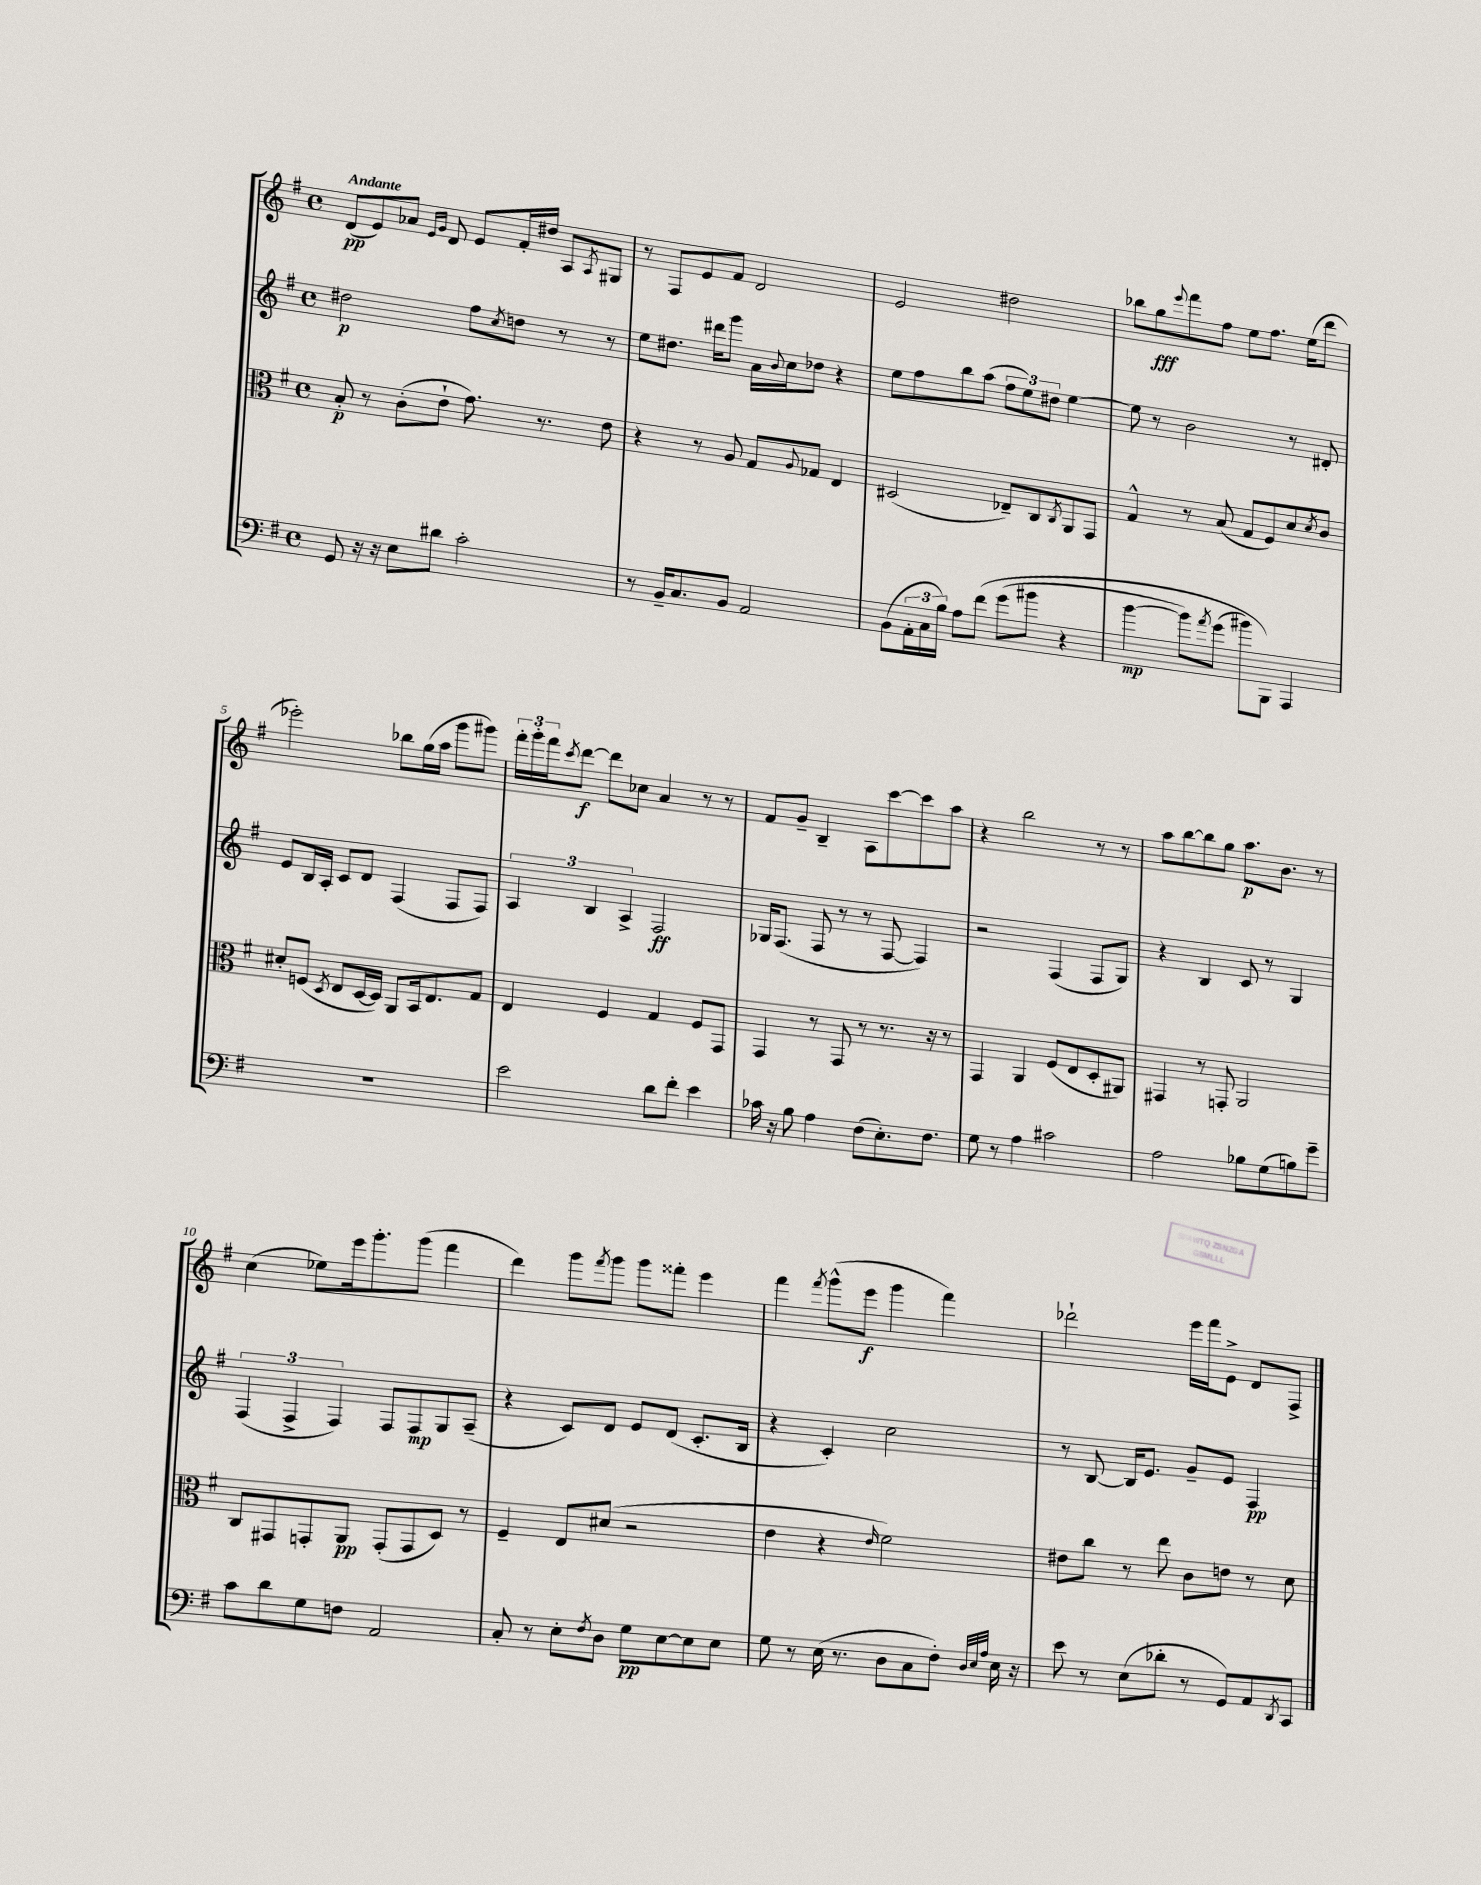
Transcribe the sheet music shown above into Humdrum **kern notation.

**kern	**dynam	**kern	**dynam	**kern	**dynam	**kern	**dynam
*part4	*part4	*part3	*part3	*part2	*part2	*part1	*part1
*staff4	*staff4	*staff3	*staff3	*staff2	*staff2	*staff1	*staff1
*clefF4	*	*clefC3	*	*clefG2	*	*clefG2	*
*k[f#]	*	*k[f#]	*	*k[f#]	*	*k[f#]	*
*M4/4	*	*M4/4	*	*M4/4	*	*M4/4	*
*met(c)	*	*met(c)	*	*met(c)	*	*met(c)	*
=1	=1	=1	=1	=1	=1	=1	=1
!	!	!	!	!	!	!LO:TX:a:B:t=Andante	!
8GG/	.	8B'/	p	2dd#X\	p	(8d/L	pp
16r	.	8r	.	.	.	8e/)	.
16r	.	.	.	.	.	.	.
8E\L	.	(8c'\L	.	.	.	8a-X/J	.
.	.	.	.	.	.	16qqe/LL	.
.	.	.	.	.	.	16qqg/JJ	.
8d#X\J	.	8e`\J	.	.	.	8d/	.
2c'\	.	8.g\)	.	8ff#\L	.	8e/L	.
.	.	.	.	8qcc/	.	.	.
.	.	.	.	8ddn\J	.	16f#'/L	.
.	.	8.r	.	.	.	16dd#X/JJ	.
.	.	.	.	8r	.	8A/L	.
.	.	.	.	.	.	8qA/	.
.	.	8e\	.	8r	.	8G#X/J	.
=2	=2	=2	=2	=2	=2	=2	=2
8r	.	4r	.	8ee\L	.	8r	.
16BB~/KL	.	.	.	8.dd#X\J	.	8F#/L	.
8.C/	.	.	.	.	.	.	.
.	.	8r	.	.	.	8e/	.
.	.	.	.	16ddd#X\KL	.	.	.
8BB/J	.	8A/	.	8ggg\J	.	8f#/J	.
2AA/	.	8G/L	.	16a\LL	.	2d/	.
.	.	.	.	8qqb/	.	.	.
.	.	.	.	16cc\J	.	.	.
.	.	8qqA/	.	.	.	.	.
.	.	8G-X/J	.	8dd-X\J	.	.	.
.	.	4E/	.	4r	.	.	.
=3	=3	=3	=3	=3	=3	=3	=3
(8BB\L	.	(2D#X/	.	8ee\L	.	2e/	.
24AA'\L	.	.	.	8ff#\	.	.	.
24C\	.	.	.	.	.	.	.
24B\JJ)	.	.	.	.	.	.	.
8A\L	.	.	.	8bb\	.	.	.
(8f#\J	.	.	.	(8aa\J	.	.	.
(8g\L	.	8E-X~/L)	.	12ff#\L	.	2dd#X\	.
.	.	.	.	12ee\)	.	.	.
8b#X\J	.	8C/	.	.	.	.	.
.	.	.	.	12dd#X\J	.	.	.
.	.	8qC/	.	.	.	.	.
4r	.	8AA/	.	[4ee\	.	.	.
.	.	8GG/J	.	.	.	.	.
=4	=4	=4	=4	=4	=4	=4	=4
[4b\	mp	4G^^/	.	8ee\]	.	8bb-X\L	.
.	.	.	.	8r	.	8gg\	fff
.	.	.	.	.	.	8qqeee/	.
8b\L])	.	8r	.	2b\	.	8fff#\	.
8qa/	.	.	.	.	.	.	.
(8g\J	.	(8B/	.	.	.	8ff#\J	.
8b#X\L)	.	8G/L	.	.	.	8ee\L	.
8BBB\J)	.	8F#/)	.	.	.	8.ff#\J	.
4AAA/	.	8d/	.	8r	.	.	.
.	.	.	.	.	.	(16ee\KL	.
.	.	8qd/	.	.	.	.	.
.	.	8c/J	.	8d#X'/	.	8ddd\J	.
!!LO:LB:g=z
=5	=5	=5	=5	=5	=5	=5	=5
1r	.	8d#X'/L	.	8e/L	.	2eee-X'\)	.
.	.	(8Fn/J	.	16B/L	.	.	.
.	.	.	.	16A'/JJ	.	.	.
.	.	8qD/	.	.	.	.	.
.	.	8E/L	.	8c/L	.	.	.
.	.	[16D/L	.	8d/J	.	.	.
.	.	16D/JJ])	.	.	.	.	.
.	.	8AA/L	.	(4F#/	.	8bb-X\L	.
.	.	16BB/k	.	.	.	(16gg\L	.
.	.	8.E/	.	.	.	16aa\JJ	.
.	.	.	.	8F#/L	.	8ggg\L	.
.	.	8G/J	.	8F#/J)	.	8ggg#X\J)	.
=6	=6	=6	=6	=6	=6	=6	=6
2e\	.	4E/	.	6A/	.	24fff#'\LL	.
.	.	.	.	.	.	24ggg'\	.
.	.	.	.	.	.	24fff#\J	.
.	.	.	.	.	.	8qccc/	.
.	.	.	.	.	.	[8ddd\J	f
.	.	.	.	6B/	.	.	.
.	.	4F#/	.	.	.	8ddd\L]	.
.	.	.	.	6A^/	.	.	.
.	.	.	.	.	.	8cc-X\J	.
8d\L	.	4G/	.	2F#/	ff	4a/	.
8f#'\J	.	.	.	.	.	.	.
4e\	.	8F#/L	.	.	.	8r	.
.	.	8GG/J	.	.	.	8r	.
=7	=7	=7	=7	=7	=7	=7	=7
16c-X\	.	4GG/	.	16G-X/KL	.	8f#/L	.
16r	.	.	.	(8.F#/J	.	.	.
8B\	.	.	.	.	.	8g~/J	.
4A\	.	8r	.	8F#/	.	4B~/	.
.	.	8GG/	.	8r	.	.	.
(8F#\L	.	8r	.	8r	.	8A\L	.
8.E'\)	.	8.r	.	[8F#/	.	[8ccc\	.
.	.	.	.	4F#/])	.	8ccc\]	.
8.F#\J	.	16r	.	.	.	.	.
.	.	8r	.	.	.	8aa\J	.
=8	=8	=8	=8	=8	=8	=8	=8
8G\	.	4GG/	.	2r	.	4r	.
8r	.	.	.	.	.	.	.
4A\	.	4AA/	.	.	.	2bb\	.
2c#X\	.	(8F#/L	.	(4F#/	.	.	.
.	.	8E/	.	.	.	.	.
.	.	8D'/	.	8F#/L	.	8r	.
.	.	8AA#X/J)	.	8G/J)	.	8r	.
=9	=9	=9	=9	=9	=9	=9	=9
2A\	.	4GG#X/	.	4r	.	8aa\L	.
.	.	.	.	.	.	[8bb\	.
.	.	8r	.	4B/	.	8bb\]	.
.	.	8GGn'/	.	.	.	8gg\J	.
8B-X\L	.	2AA/	.	8c/	.	8.aa\L	p
(8G\	.	.	.	8r	.	.	.
.	.	.	.	.	.	8.b\J	.
8Bn\)	.	.	.	4G/	.	.	.
8g~\J	.	.	.	.	.	8r	.
!!LO:LB:g=z
=10	=10	=10	=10	=10	=10	=10	=10
8c\L	.	8C/L	.	(6F#/	.	(4cc\	.
8d\	.	8GG#X/	.	.	.	.	.
.	.	.	.	6F#^/	.	.	.
8G\	.	8GGn'/	.	.	.	8ee-X\L)	.
.	.	.	.	6F#/)	.	.	.
8Fn\J	.	8AA/J	pp	.	.	16eee\k	.
.	.	.	.	.	.	8.ggg'\	.
2AA/	.	(8GG'/L	.	8F#/L	.	.	.
.	.	8GG/	.	8F#/	mp	(8ggg\J	.
.	.	8D/J)	.	8G/	.	4fff#\	.
.	.	8r	.	(8A~/J	.	.	.
=11	=11	=11	=11	=11	=11	=11	=11
8C'/	.	4F#~/	.	4r	.	4ddd\)	.
8r	.	.	.	.	.	.	.
8E'\L	.	8E/L	.	8c/L)	.	8ggg\L	.
8qF#/	.	.	.	.	.	8qfff#/	.
8D\J	.	(8d#X/J	.	8d/J	.	8ggg\J	.
8G\L	pp	2r	.	8e/L	.	8ggg\L	.
[8E\	.	.	.	(8d/J	.	8fff##X'\J	.
8E\]	.	.	.	8.c'/L	.	4eee\	.
8E\J	.	.	.	.	.	.	.
.	.	.	.	16B/Jk	.	.	.
=12	=12	=12	=12	=12	=12	=12	=12
8G\	.	4e\	.	4r	.	4fff#\	.
8r	.	.	.	.	.	.	.
.	.	.	.	.	.	8qfff#/	.
(16E\	.	4r	.	4c'/)	.	(8ggg^^\L	.
8.r	.	.	.	.	.	.	.
.	.	.	.	.	.	8eee\J	f
.	.	16qqe/	.	.	.	.	.
8D\L	.	2f#\)	.	2cc\	.	4ggg\	.
8C\	.	.	.	.	.	.	.
8F#'\J)	.	.	.	.	.	4fff#\)	.
32qqD/LLL	.	.	.	.	.	.	.
32qqE/	.	.	.	.	.	.	.
32qqA/JJJ	.	.	.	.	.	.	.
16E\	.	.	.	.	.	.	.
16r	.	.	.	.	.	.	.
=13	=13	=13	=13	=13	=13	=13	=13
8e\	.	8e#X\L	.	8r	.	2ddd-X`\	.
8r	.	8cc\J	.	[8B/	.	.	.
(8E\L	.	8r	.	16B/KL]	.	.	.
.	.	.	.	8.e/J	.	.	.
8d-X'\J	.	8ee\	.	.	.	.	.
8r	.	8c\L	.	8g~/L	.	16eee\LL	.
.	.	.	.	.	.	16fff#\J	.
8GG/L)	.	8en\J	.	8e/J	.	8e^\J	.
8AA/	.	8r	.	4F#/	pp	8d/L	.
8qDD/	.	.	.	.	.	.	.
8CC/J	.	8d\	.	.	.	8F#^/J	.
==	==	==	==	==	==	==	==
*-	*-	*-	*-	*-	*-	*-	*-
